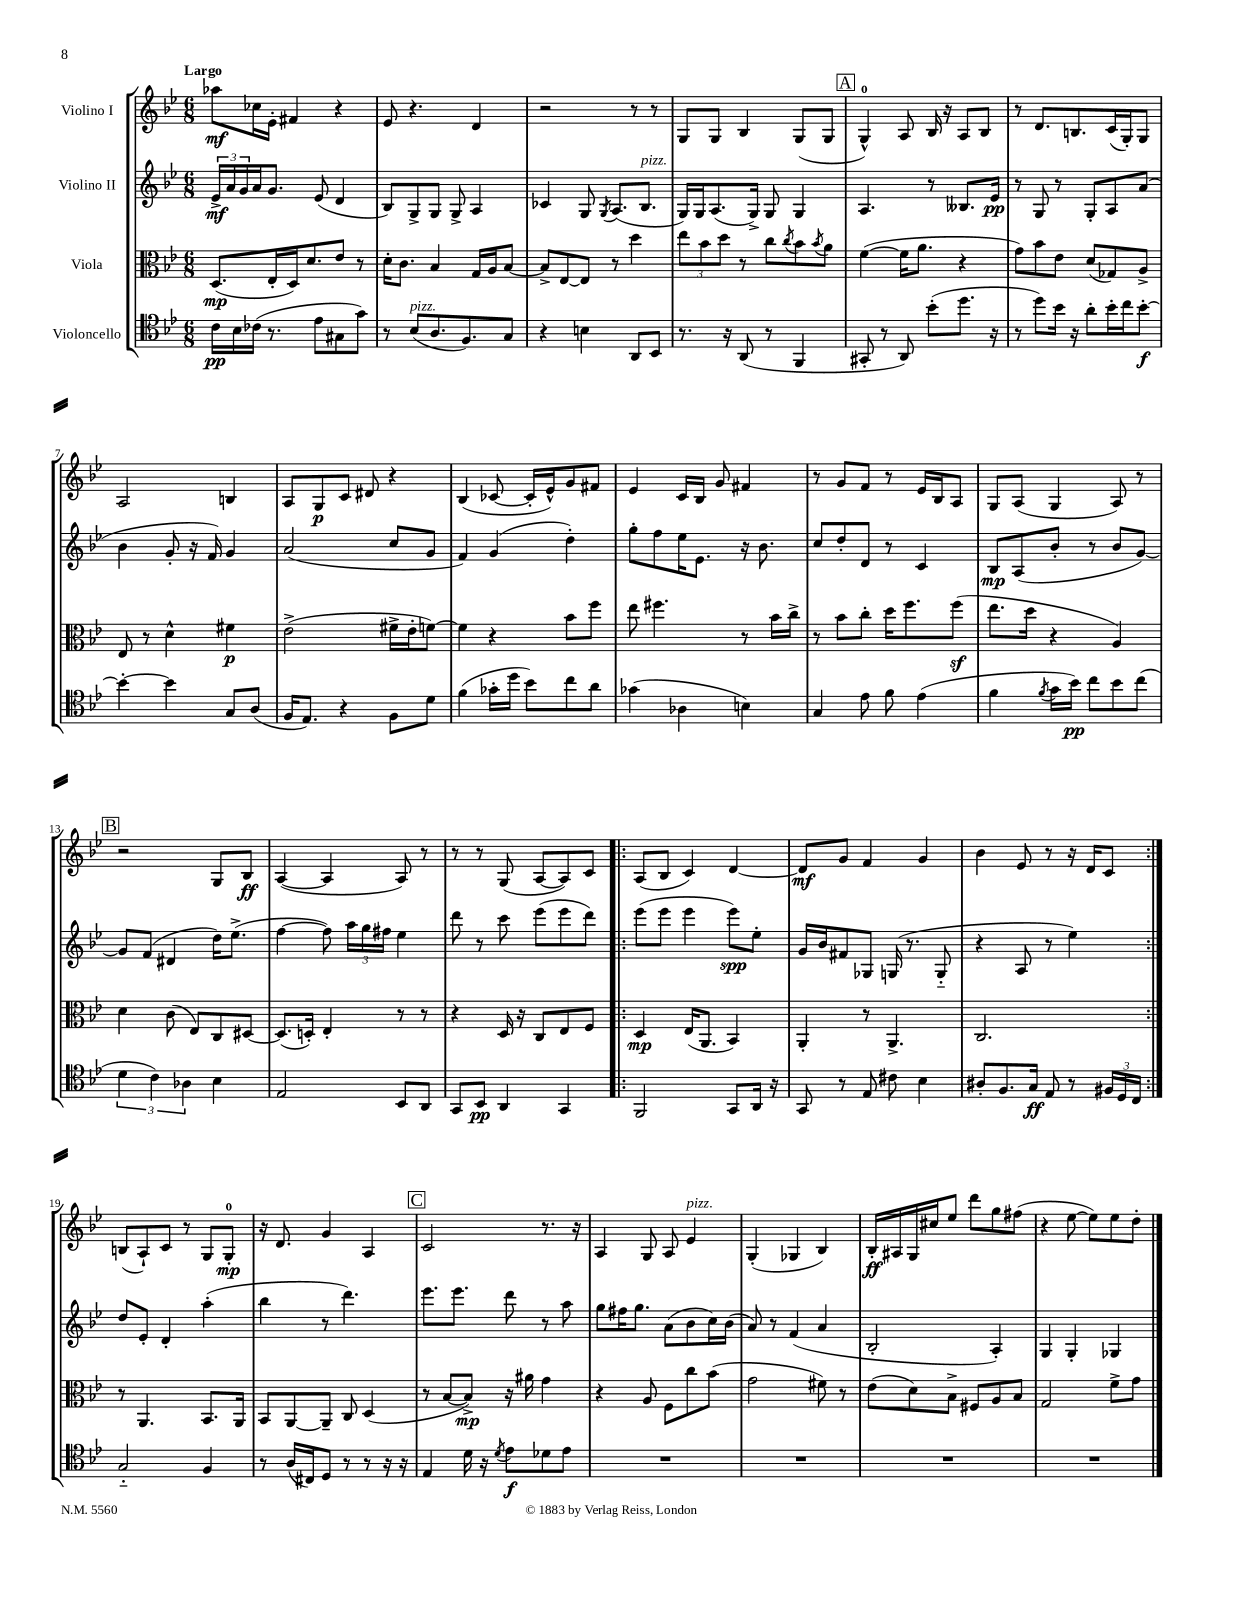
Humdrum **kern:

**kern	**kern	**kern	**kern
*staff4	*staff3	*staff2	*staff1
*clefC4	*clefC3	*clefG2	*clefG2
*k[b-e-]	*k[b-e-]	*k[b-e-]	*k[b-e-]
*M6/8	*M6/8	*M6/8	*M6/8
16c	(8.D	24e-^	8aa-
.	.	24a	.
16B-	.	.	.
.	.	24g	.
(16c-	.	16a	16cc-
8.r	16E-'	8.g	16e-'
.	16D)	.	4f#
.	8.d	.	.
8e-	.	(8e-	.
8G#	8e-	4d	4r
8g)	8r	.	.
=	=	=	=
8r	16d'	8B-)	8e-
.	8.c	.	.
(8B-	.	8G^	4.r
8.A	4B-	8G	.
.	.	8G^	.
8.F)	.	.	.
.	16G	4A	4d
.	16A	.	.
8G	[8B-	.	.
=	=	=	=
4r	8B-^]	4c-	2r
.	[8E-	.	.
4B	8E-]	8G	.
.	.	8qG	.
.	8r	(8.A	.
8AA	4dd	.	8r
.	.	8.B-	.
8BB-	.	.	8r
=	=	=	=
8.r	12ee-	16G)	8G
.	.	16G	.
.	12b-	.	.
.	.	(8.A	8G
.	12dd	.	.
16r	.	.	.
(8AA	8r	.	4B-
.	.	16G^)	.
8r	8cc	8G	.
.	8qcc	.	.
4FF	8b-	4G	(8G
.	8qb-	.	.
.	8a	.	8G
=	=	=	=
8GG#'	([4f	4.A	4G^^)
8r	.	.	.
8AA)	16f]	.	8A
.	8.a	.	.
(8b-'	.	8r	16B-
.	.	.	16r
8.dd	4r	8.B--	8A
.	.	.	8B-
16r	.	16e-	.
=	=	=	=
8r	8g)	8r	8r
8dd)	8b-	8G	8.d
16b-	8e-	8r	.
16r	.	.	8.B
8a'	(8d	8G'	.
16b-'	8G-)	8A	(16c
16cc	.	.	16G')
[8b-'	8A^	(8a	8G
=	=	=	=
4b-'_	8E-	4b-	2A
.	8r	.	.
4b-]	4d^^	8g'	.
.	.	16r	.
.	.	16f)	.
8G	4f#	4g	4B
(8A	.	.	.
=	=	=	=
16F	(2e-^	(2a	8A
8.E-)	.	.	.
.	.	.	8G
4r	.	.	8c
.	.	.	8d#
8F	16f#^	8cc	4r
.	16e-'	.	.
8d	[8f)	8g	.
=	=	=	=
(4f	4f]	4f)	(4B-
16g-'	4r	(4g	[8c-
16dd	.	.	.
8b-)	.	.	16c-']
.	.	.	16e-^^)
8cc	8b-	4dd')	8g
8a	8ff	.	8f#
=	=	=	=
(4g-	8ee-	8gg'	4e-
.	4.ff#	8ff	.
4A-	.	16ee-	16c
.	.	8.e-	16B-
.	.	.	8g
4B)	8r	16r	4f#
.	.	8.b-	.
.	16b-	.	.
.	16cc^	.	.
=	=	=	=
4G	8r	8cc	8r
.	8b-	8dd'	8g
8e-	8cc'	8d	8f
8f	16dd	8r	8r
.	8.ff	.	.
(4e-	.	4c	16e-
.	.	.	16B-
.	(8ff	.	8A
=	=	=	=
4f	8.ee-	8B-	8G
.	.	(8A	(8A
.	16dd	.	.
8qf	.	.	.
16g	4r	8b-'	4G
16b-)	.	.	.
8cc	.	8r	.
8b-	4A)	8b-	8A)
(8cc	.	[8g)	8r
=	=	=	=
6d	4d	8g]	2r
.	.	(8f	.
6c)	.	.	.
.	(8c	4d#	.
6A-	.	.	.
.	8E-)	.	.
4B-	8C	16dd)	8G
.	.	(8.ee-^	.
.	[8D#	.	8B-
=	=	=	=
2E-	(8.D#]	[4ff	([4A
.	16D')	.	.
.	4E-'	8ff])	4A]
.	.	24aa	.
.	.	24gg	.
.	.	24ff#	.
8BB-	8r	4ee-	8A)
8AA	8r	.	8r
=	=	=	=
8GG	4r	8ddd	8r
8BB-	.	8r	8r
4AA	16D	8ccc	(8G
.	16r	.	.
.	8C	(8eee-	[8A
4GG	8E-	8eee-	8A])
.	8F	8ddd)	8c
=!|:	=!|:	=!|:	=!|:
2FF	4D	(8eee-	(8A
.	.	8eee-	8B-
.	(16E-	4eee-	4c)
.	8.AA	.	.
8GG	4BB-)	8eee-)	[4d
16AA	.	8ee-'	.
16r	.	.	.
=	=	=	=
8GG	4AA'	16g	8d]
.	.	16b-	.
8r	.	8f#	8g
8E-	8r	8G-	4f
8c#	4.AA^	(16G	.
.	.	8.r	.
4B-	.	.	4g
.	.	8G'~	.
=	=	=	=
8A#'	2.C	4r	4b-
8.F	.	.	.
.	.	8A	8e-
16G	.	.	.
8E-	.	8r	8r
8r	.	4ee-)	16r
.	.	.	16d
24F#	.	.	8c
24D	.	.	.
24C	.	.	.
=:|!	=:|!	=:|!	=:|!
2G'~	8r	8dd	(8B
.	4.AA	8e-'	8A`)
.	.	4d'	8c
.	.	.	8r
4F	8.BB-	(4aa'	8G
.	.	.	8G'
.	16AA	.	.
=	=	=	=
8r	8BB-	4bb-	16r
.	.	.	8.d
(16A	[8AA	.	.
16C#)	.	.	.
8D	8AA~]	8r	4g
8r	8C	4.ddd)	.
8r	(4D	.	4A
16r	.	.	.
16r	.	.	.
=	=	=	=
4E-	8r	8.eee-	2c
.	[8B-	.	.
.	.	8.eee-	.
16d	8B-^])	.	.
16r	.	.	.
8qd	.	.	.
8e-	16r	8ddd	.
.	16a#	.	.
8d-	4g	8r	8.r
8e-	.	8aa	.
.	.	.	16r
=	=	=	=
2.r	4r	8gg	4A
.	.	16ff#	.
.	.	8.gg	.
.	8A	.	8G
.	8F	(8a	8A
.	8cc	8b-	4e-
.	(8b-	16cc)	.
.	.	(16b-	.
=	=	=	=
2.r	2g	8a)	(4G'
.	.	8r	.
.	.	(4f	4G-
.	8f#)	4a	4B-)
.	8r	.	.
=	=	=	=
2.r	(8e-	2B-'	16B-'
.	.	.	16A#
.	8d)	.	16G
.	.	.	16cc#
.	8B-^	.	8ee-
.	8F#	.	8ddd
.	8A	4A')	8gg
.	8B-	.	(8ff#
=	=	=	=
2.r	2G	4G	4r
.	.	4G'	[8ee-
.	.	.	8ee-])
.	8f^	4G-	8ee-
.	8g	.	8dd'
==	==	==	==
*-	*-	*-	*-
